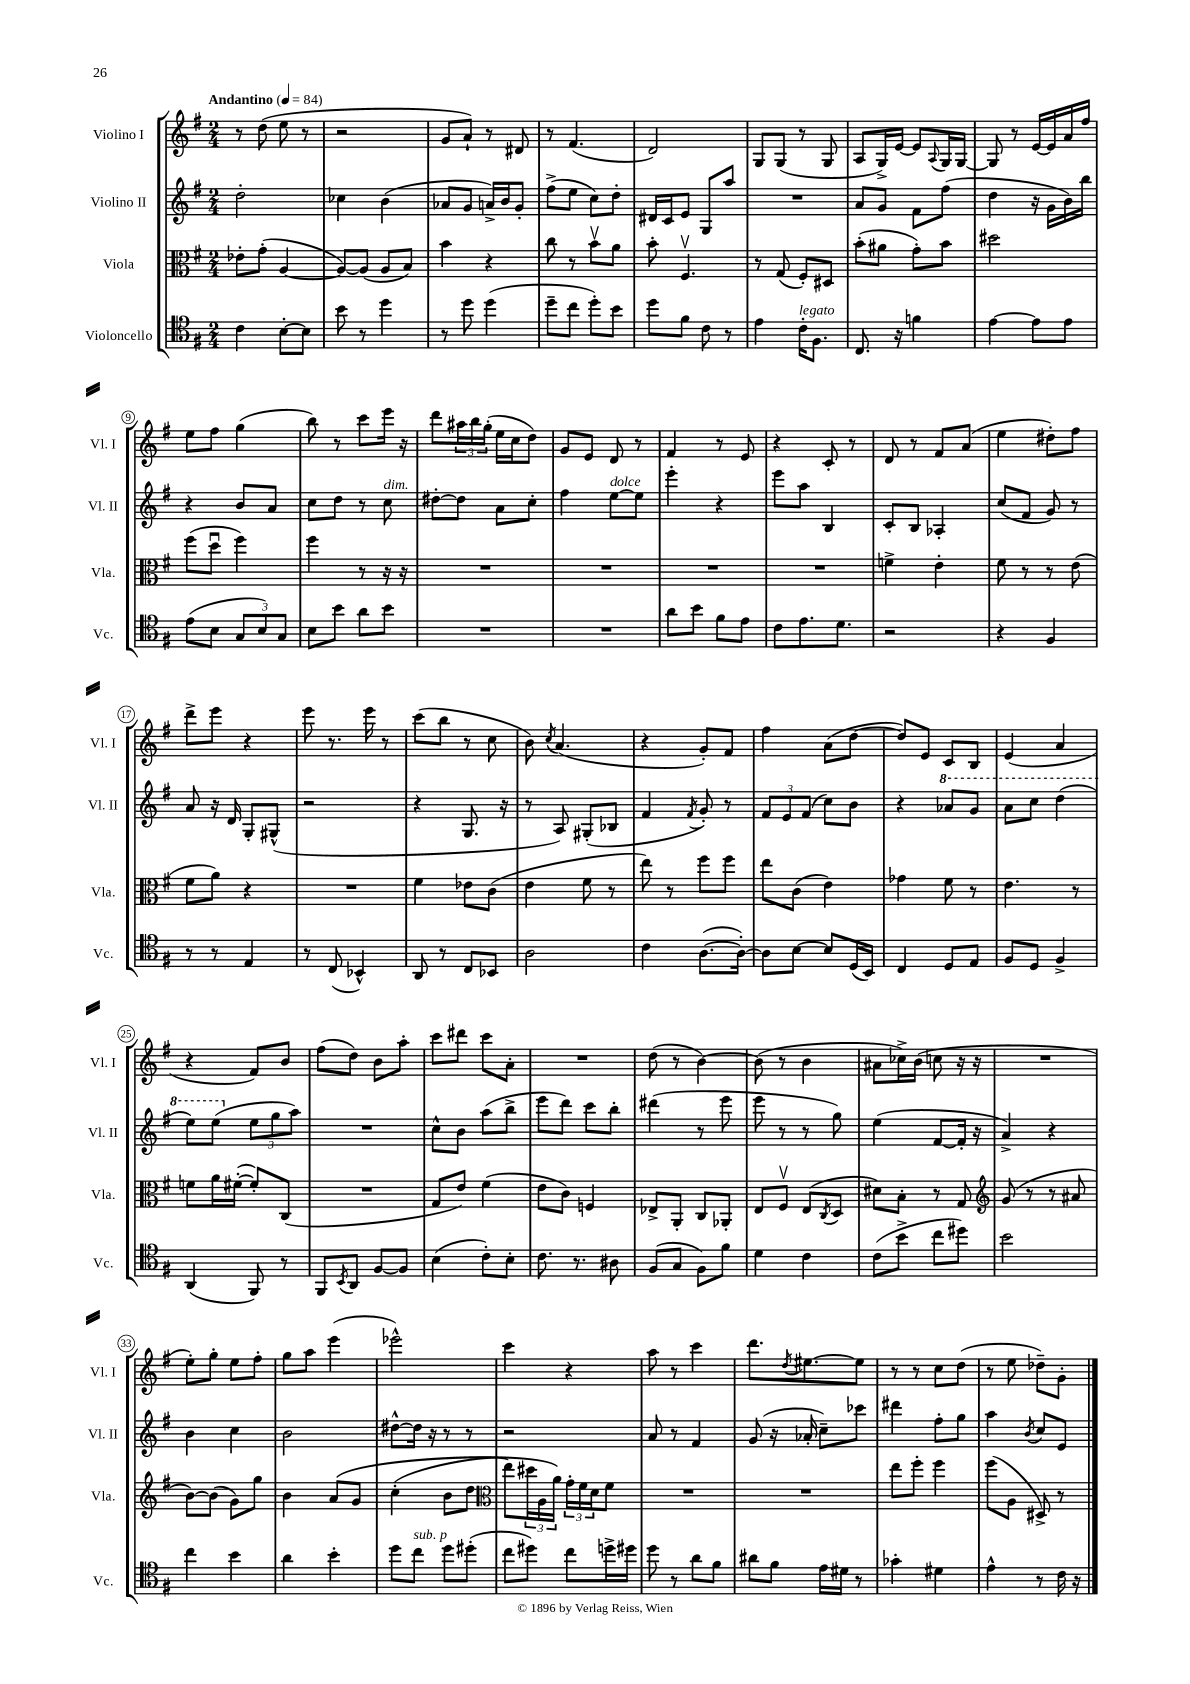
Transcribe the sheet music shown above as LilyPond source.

<<
\new StaffGroup <<
\new Staff = "s0" \with { instrumentName = "Violino I" shortInstrumentName = "Vl. I" } {
    \clef treble \key g \major \numericTimeSignature \time 2/4 \tempo "Andantino" 4 = 84
    r8 d''8( e''8 r8 |
    r2 |
    g'8 a'8-!) r8 dis'8 |
    r8 fis'4.( |
    d'2) |
    g8 g8( r8 g8 |
    a8 g16->) e'16~ e'8 \appoggiatura { a8 } g16 g16~ |
    g8 r8 e'16~ e'16 a'16 fis''16 |
    e''8 fis''8 g''4( |
    b''8) r8 c'''8 e'''16 r16 |
    d'''8 \tuplet 3/2 { ais''16 b''16 g''16-.( } e''16 c''16 d''8) |
    g'8 e'8 d'8 r8 |
    fis'4 r8 e'8 |
    r4 c'8-. r8 |
    d'8 r8 fis'8 a'8( |
    e''4 dis''8-.) fis''8 |
    d'''8-> e'''8 r4 |
    e'''8 r8. e'''16 r8 |
    c'''8( b''8 r8 c''8 |
    b'8) \acciaccatura { c''8 } a'4.( |
    r4 g'8-.) fis'8 |
    fis''4 a'8( d''8~ |
    d''8) e'8 c'8 b8 |
    e'4( a'4 |
    r4 fis'8) b'8 |
    fis''8( d''8) b'8 a''8-. |
    c'''8 dis'''8 c'''8 a'8-. |
    R2 |
    d''8( r8 b'4~) |
    b'8( r8 b'4 |
    ais'8 ces''16->) b'16( c''8 r16 r16 |
    R2 |
    e''8-.) g''8-. e''8 fis''8-. |
    g''8 a''8 e'''4( |
    ees'''2-^) |
    c'''4 r4 |
    a''8 r8 c'''4 |
    d'''8. \acciaccatura { d''8 } eis''8.~ eis''8 |
    r8 r8 c''8 d''8( |
    r8 e''8 des''8--) g'8-. \bar "|." |
}
\new Staff = "s1" \with { instrumentName = "Violino II" shortInstrumentName = "Vl. II" } {
    \clef treble \key g \major \numericTimeSignature \time 2/4
    d''2-. |
    ces''4 b'4( |
    aes'8 g'8 a'16->) b'16 g'8-. |
    fis''8->( e''8 c''8) d''8-. |
    dis'16 c'16 e'8 g8 a''8 |
    R2 |
    a'8 g'8 fis'8 fis''8( |
    d''4 r16 g'16 b'16) b''16 |
    r4 b'8 a'8 |
    c''8 d''8 r8 c''8^\markup { \italic "dim." } |
    dis''8~-. dis''8 a'8 c''8-. |
    fis''4 e''8~^\markup { \italic "dolce" } e''8 |
    e'''4-. r4 |
    e'''8 a''8 b4 |
    c'8-. b8 aes4-. |
    c''8( fis'8 g'8) r8 |
    a'8 r16 d'16 g8-. gis8-^( |
    r2 |
    r4 g8. r16 |
    r8 a8) gis8-.( bes8 |
    fis'4 \acciaccatura { fis'8 } g'8-.) r8 |
    \tuplet 3/2 { fis'8 e'8 fis'8( } c''8) b'8 |
    r4 \ottava #1 aes''8 g''8 |
    a''8 c'''8 d'''4( |
    e'''8) e'''8( \ottava #0 \tuplet 3/2 { e''8 g''8 a''8) } |
    R2 |
    c''8-^ b'8 a''8( b''8-> |
    e'''8 d'''8) c'''8 b''8-. |
    dis'''4( r8 e'''8 |
    e'''8 r8 r8 g''8) |
    e''4( fis'8~ fis'16-. r16 |
    a'4->) r4 |
    b'4 c''4 |
    b'2 |
    dis''8~-^ dis''16 r16 r8 r8 |
    r2 |
    a'8 r8 fis'4 |
    g'8( r16 aes'16-. c''8--) ces'''8 |
    dis'''4 fis''8-. g''8 |
    a''4 \acciaccatura { b'8 } c''8 e'8 \bar "|." |
}
\new Staff = "s2" \with { instrumentName = "Viola" shortInstrumentName = "Vla." } {
    \clef alto \key g \major \numericTimeSignature \time 2/4
    ees'8-. g'8-.( a4~ |
    a8~) a8( a8 b8) |
    b'4 r4 |
    c''8 r8 b'8\upbow a'8 |
    b'8-. fis4.\upbow |
    r8 g8( fis8-.) dis8 |
    b'8-.( ais'8 g'8-.) b'8 |
    dis''2 |
    fis''8( d''8\downbow fis''4) |
    fis''4 r8 r16 r16 |
    R2 |
    R2 |
    R2 |
    R2 |
    f'4-> e'4-. |
    fis'8 r8 r8 e'8( |
    fis'8 a'8) r4 |
    R2 |
    fis'4 ees'8 c'8( |
    e'4 fis'8 r8 |
    e''8) r8 fis''8 fis''8 |
    e''8 c'8( e'4) |
    ges'4 fis'8 r8 |
    e'4. r8 |
    f'8 a'16 fis'16~-.( fis'8-.) c8( |
    R2 |
    g8 e'8) fis'4( |
    e'8 c'8) f4 |
    ees8-> a,8-. c8 aes,8-. |
    e8 fis8\upbow e8( \acciaccatura { c8 } d8 |
    dis'8) b8-. r8 g8 |
    \clef treble g'8( r8 r8 ais'8 |
    b'8~) b'8( g'8) g''8 |
    b'4 a'8\( g'8 |
    c''4-.( b'8 d''8 |
    \clef alto e''8) \tuplet 3/2 { dis''16 a16 a'16\) } \tuplet 3/2 { g'16-. fis'16 d'16 } fis'8 |
    R2 |
    R2 |
    e''8 fis''8-. fis''4 |
    fis''8( a8 dis8->) r8 \bar "|." |
}
\new Staff = "s3" \with { instrumentName = "Violoncello" shortInstrumentName = "Vc." } {
    \clef tenor \key g \major \numericTimeSignature \time 2/4
    c'4 b8~-. b8 |
    b'8 r8 d''4 |
    r8 d''8 d''4( |
    d''8-- c''8 d''8-.) b'8 |
    d''8 fis'8 c'8 r8 |
    e'4 c'16-.^\markup { \italic "legato" } fis8. |
    c8. r16 f'4 |
    e'4~ e'8 e'8 |
    e'8( b8 \tuplet 3/2 { g8 b8) g8 } |
    b8 b'8 a'8 b'8 |
    R2 |
    R2 |
    a'8 b'8 fis'8 e'8 |
    c'8 e'8. d'8. |
    r2 |
    r4 fis4 |
    r8 r8 e4 |
    r8 c8( bes,4-^) |
    a,8 r8 c8 bes,8 |
    a2 |
    c'4 a8.~( a16~-.) |
    a8 b8~ b8 d16( b,16) |
    c4 d8 e8 |
    fis8 d8 fis4-> |
    a,4( fis,8) r8 |
    fis,8 \acciaccatura { b,8 } a,8 fis8~ fis8 |
    b4( c'8-.) b8-. |
    c'8. r8. ais8 |
    fis8( g8 fis8) fis'8 |
    d'4 c'4 |
    c'8( b'8-> c''8 dis''8) |
    b'2 |
    c''4 b'4 |
    a'4 b'4-. |
    d''8 c''8^\markup { \italic "sub. p" } d''8 dis''8-.( |
    c''8 dis''8) c''8 d''16-> dis''16 |
    d''8 r8 a'8 fis'8 |
    ais'8 fis'8 e'16 dis'16 r8 |
    ges'4-. dis'4 |
    e'4-^ r8 c'16 r16 \bar "|." |
}
>>
>>
\layout { \context { \Score \override BarNumber.stencil = #(make-stencil-circler 0.1 0.3 ly:text-interface::print) } }
